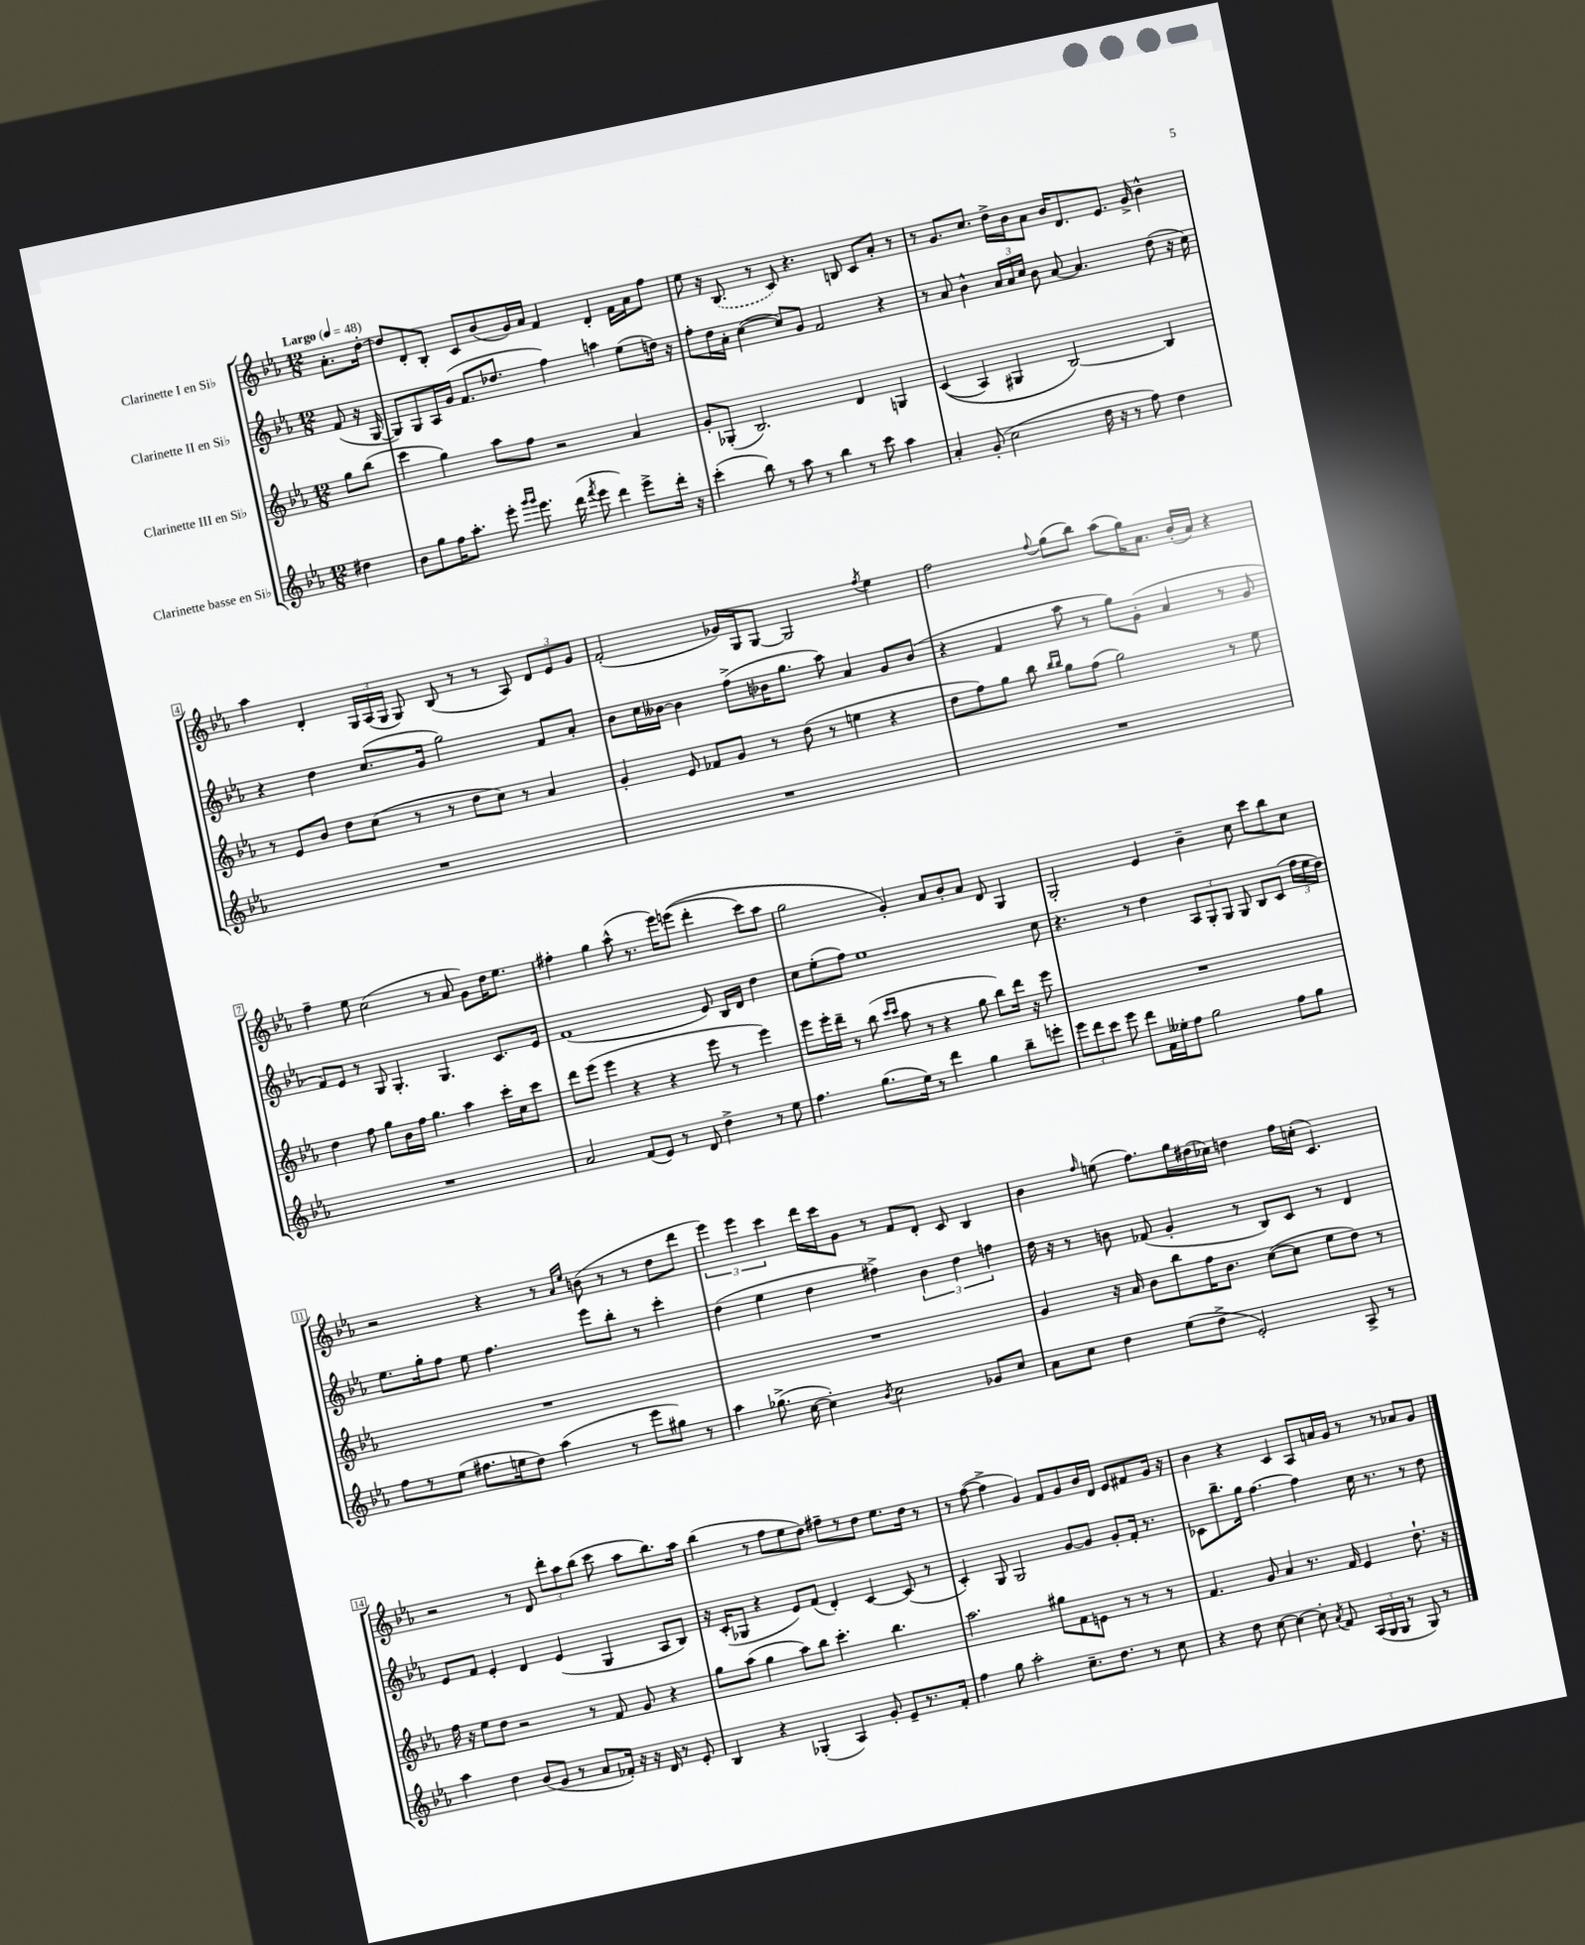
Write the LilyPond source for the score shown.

<<
\new StaffGroup <<
\new Staff = "s0" \with { instrumentName = "Clarinette I en Sib" } {
    \clef treble \key ees \major \numericTimeSignature \time 12/8 \partial 4 \tempo "Largo" 4 = 48
    \autoBeamOff aes'8.[-. d''16]~-. |
    d''8[ d'8-. bes8]-. c'8[ bes'8( g'16) aes'16] f'4 d'4-. f'16[ aes'16 f''8] |
    ees''8 r16 \once \slurDashed bes8.( r8 c'8) r4. b8 c'8[ aes'8]-. r8 |
    r8 g'8.[ c''8.] d''16[-> bes'16 aes'8] bes'16[ d'8. ees'8.] g'16-> bes'4-^ |
    aes''4 d'4-. \tuplet 3/2 { g16[ aes16( g16] } g8) bes8( r8 r8 aes8) \tuplet 3/2 { d'8[ ees'8 g'8] } |
    f'2-.( ges'16[) g16 g8]~ g2 \acciaccatura { f''8 } ees''4 |
    f''2 \appoggiatura { f''8 } g''8[( bes''8]) aes''8[( g''16) aes'8.] bes'16[-.( aes'16]) r4 |
    f''4-- ees''8 c''2( r8 aes'8 g'8[) d''16 ees''8.] |
    fis''4-. g''4 aes''8-^( r8. ees'''16[) e'''8](\( d'''4-. c'''8[) aes''8] |
    g''2 g'4-.\) aes'8[ bes'8-. aes'8] d'8 g4 |
    g2-. ees'4 bes'4-- c''8 c'''8[ bes''8 c''8] |
    r2 r4 r8 \grace { aes'16[ ees''16] } b'8( r8 r8 d''8[ d'''8] |
    \tuplet 3/2 { ees'''4) ees'''4 c'''4 } d'''16[ c'''16 g'8] r8 f'8[ d'8]-. c'8 bes4 |
    bes'4 \grace { f''16 } e''8( f''8.[) g''16 dis''16( ces''16]) d''4 f''16[ c''16]-.( c'4.) |
    r2 r8 d'8 \tuplet 3/2 { d'''8[-. aes''8 bes''8]( } c'''8 aes''8[ bes''8.) aes''16] |
    bes''4( r8 f''8[ ees''8 d''8]) fis''8[-- r8 d''8] ees''8.[ d''16] r8 |
    r8 f''8~( f''4-> g'4) f'8[ g'8 bes'16 d'16] ees'8[ fis'8 g'16] r16 |
    bes'4 r4 c'4 aes8[ a'16 g'16] r8 r8 aes'8[ g'8] \bar "|." |
}
\new Staff = "s1" \with { instrumentName = "Clarinette II en Sib" } {
    \clef treble \key ees \major \numericTimeSignature \time 12/8 \partial 4
    \autoBeamOff f'8( r16 g16~ |
    g8[) g8 aes16 g'16]( f'8.[ des''8.] f''4) a''4 ees''8[( d''16]) r16 |
    f''8[-. d''16 aes'16]-. c''4~( c''8[) g'8] f'2 r4 |
    r8 aes'8 bes'4-^ \tuplet 3/2 { aes'16[ aes'16 c''16] } bes'8 aes'8~ aes'4. d''8( r16 c''16) |
    r4 d''4 c''8.[( g'16] g''2) f'8[ aes'8]-. |
    bes'8[ c''16 beses'16]~ beses'4 f''8[->( bes'16 g''8.] aes''8) aes'4 g'8[ bes'8]( |
    r4 f'4 aes''8 r8 g''8[) g'8]-.( aes'4 r8 g'8 |
    f'8[) ees'8] r8 g8 g4.-. g4. c'8.[ ees'16] |
    f'1( ees'8) bes16[ d'16] d''4 |
    c''8[ ees''8-.( f''8]) ees''1 c''8 |
    r4. r8 d''4 \tuplet 3/2 { aes8[ g8-. g8] } g8 bes8[ c'8]( \tuplet 3/2 { f''16[ ees''16 d''16]) } |
    ees''8.[ g''16-. f''8] ees''8 f''4. ees'''8[ bes''8]-. r8 c'''4-. |
    d''4( ees''4 d''4 fis''4->) \tuplet 3/2 { bes'4 d''4 f''4 } |
    d''16 r16 r8 b'8 fes'8( g'4-. r8 bes8[) c'8] r8 d'4 |
    ees'8[ f'8] ees'4-. d'4 ees'4( g4 aes8[ bes8]) |
    r16 c'16[-.( ges8] r4 ees'8[) f'8]( d'4-.) c'4~ c'8( r8 |
    c'4-.) g8 g2 g'8[~ g'8] g'8[-. f'16]-. r8. |
    ces'8[ bes''8.-- g''16] f''4.~ f''4 c''16 r8. r8 d''8 \bar "|." |
}
\new Staff = "s2" \with { instrumentName = "Clarinette III en Sib" } {
    \clef treble \key ees \major \numericTimeSignature \time 12/8 \partial 4
    \autoBeamOff g''8[ bes''8]( |
    c'''4 g''4) aes''8[ f''8] r2 aes'4 |
    g'8[-. ges8]-.( bes2.) d'4 g4 |
    c'4(\( aes4) gis4 bes2~\) bes4 |
    r8 ees'8[ bes'8] d''8[ c''8]( r8 r8 d''8[ c''8]) r8 aes'4 |
    g'4-. ees'8 fes'8[ g'8] r8 d''8( r8 e''4 r4 |
    d''8[ f''8) g''8] bes''8 \grace { bes''16[ bes''16] } g''8[ f''8]( g''2) r8 ees''8 |
    d''4 f''8 g''8[ bes'16 f''16] g''4. aes''4 c'''16[-. c''16 c'''8] |
    d'''8[ ees'''8]( ees'''4 r4 r4 ees'''8 r8 ees'''4) |
    ees'''8[ ees'''16-. d'''16]-- r8 bes''8( \grace { c'''16[ c'''16] } aes''8 r8 r4 g''8 bes''8[) d'''16] r16 ees'''8 |
    R1. |
    R1. |
    R1. |
    g'4 r16 aes'16 bes'8[ bes''8 f''16 bes'8.] c''8[~( c''8] ees''8[ d''8]) r8 |
    f''16 r16 ees''8[ d''8] r2 r8 f'8 g'8 r4 |
    g''8[ aes''8]( g''4 aes''8[) bes''8] c'''4.-. bes''4. |
    aes''2. gis''8[ f'8 e'8] r8 r8 r8 |
    f'4. g'8 aes'4 r8. f'16 ees'4 d''8.-! r16 \bar "|." |
}
\new Staff = "s3" \with { instrumentName = "Clarinette basse en Sib" } {
    \clef treble \key ees \major \numericTimeSignature \time 12/8 \partial 4
    \autoBeamOff dis''4 |
    bes'8[ g''8 f''16 aes''8.]-. ees'''8-. \grace { g'''16[ g'''16] } ees'''8. d'''16( \acciaccatura { f'''8 } ees'''8 d'''4) ees'''8[-> d'''16]-. r16 |
    c'''4-.( bes''8) r8 aes''8 r8 bes''4 r8 c'''8 aes''4 |
    aes'4-. g'8-.( c''2 d''16 r16 r8 f''8) d''4 |
    R1. |
    R1. |
    R1. |
    R1. |
    aes'2 f'8[( ees'8]) r8 d'8 d''4-> r8 ees''8 |
    f''4. g''8.[( ees''16]) r8 d'''4 g''4 bes''8[-- e'''8]-. |
    \tuplet 3/2 { ees'''8[ d'''8 c'''8] } ees'''8 d'''8[ f'16 eeses''16-. f''8] g''2 f''8[ g''8] |
    f''8[ r8 ees''8]( fis''8.[ e''16 d''8]) aes''4( r8 ees'''8[ gis''8]) r8 |
    aes''4 ges''8.->( c''16~ c''4-.) \acciaccatura { bes'8 } c''2 ges'8[ c''8] |
    aes'8[ c''8] d''4 ees''8[( d''8]-> ees'2-.) aes8-> r8 |
    aes''4 d''4 bes'8[( g'8] r8 aes'8[ fes'16]-.) r16 r16 d'16 r8 ees'8-. |
    bes4 r4 ges4-.( aes4) g'8-. ees'8[-- r8. f'16]-. |
    f''4 g''8 aes''2-. c''8.[-- d''8.] r8 c''8 |
    r4 d''8 c''8~ c''4~ c''8-. \acciaccatura { aes'8 } f'8 \tuplet 3/2 { aes16[( g16 g16] } r8 g8) r8 \bar "|." |
}
>>
>>
